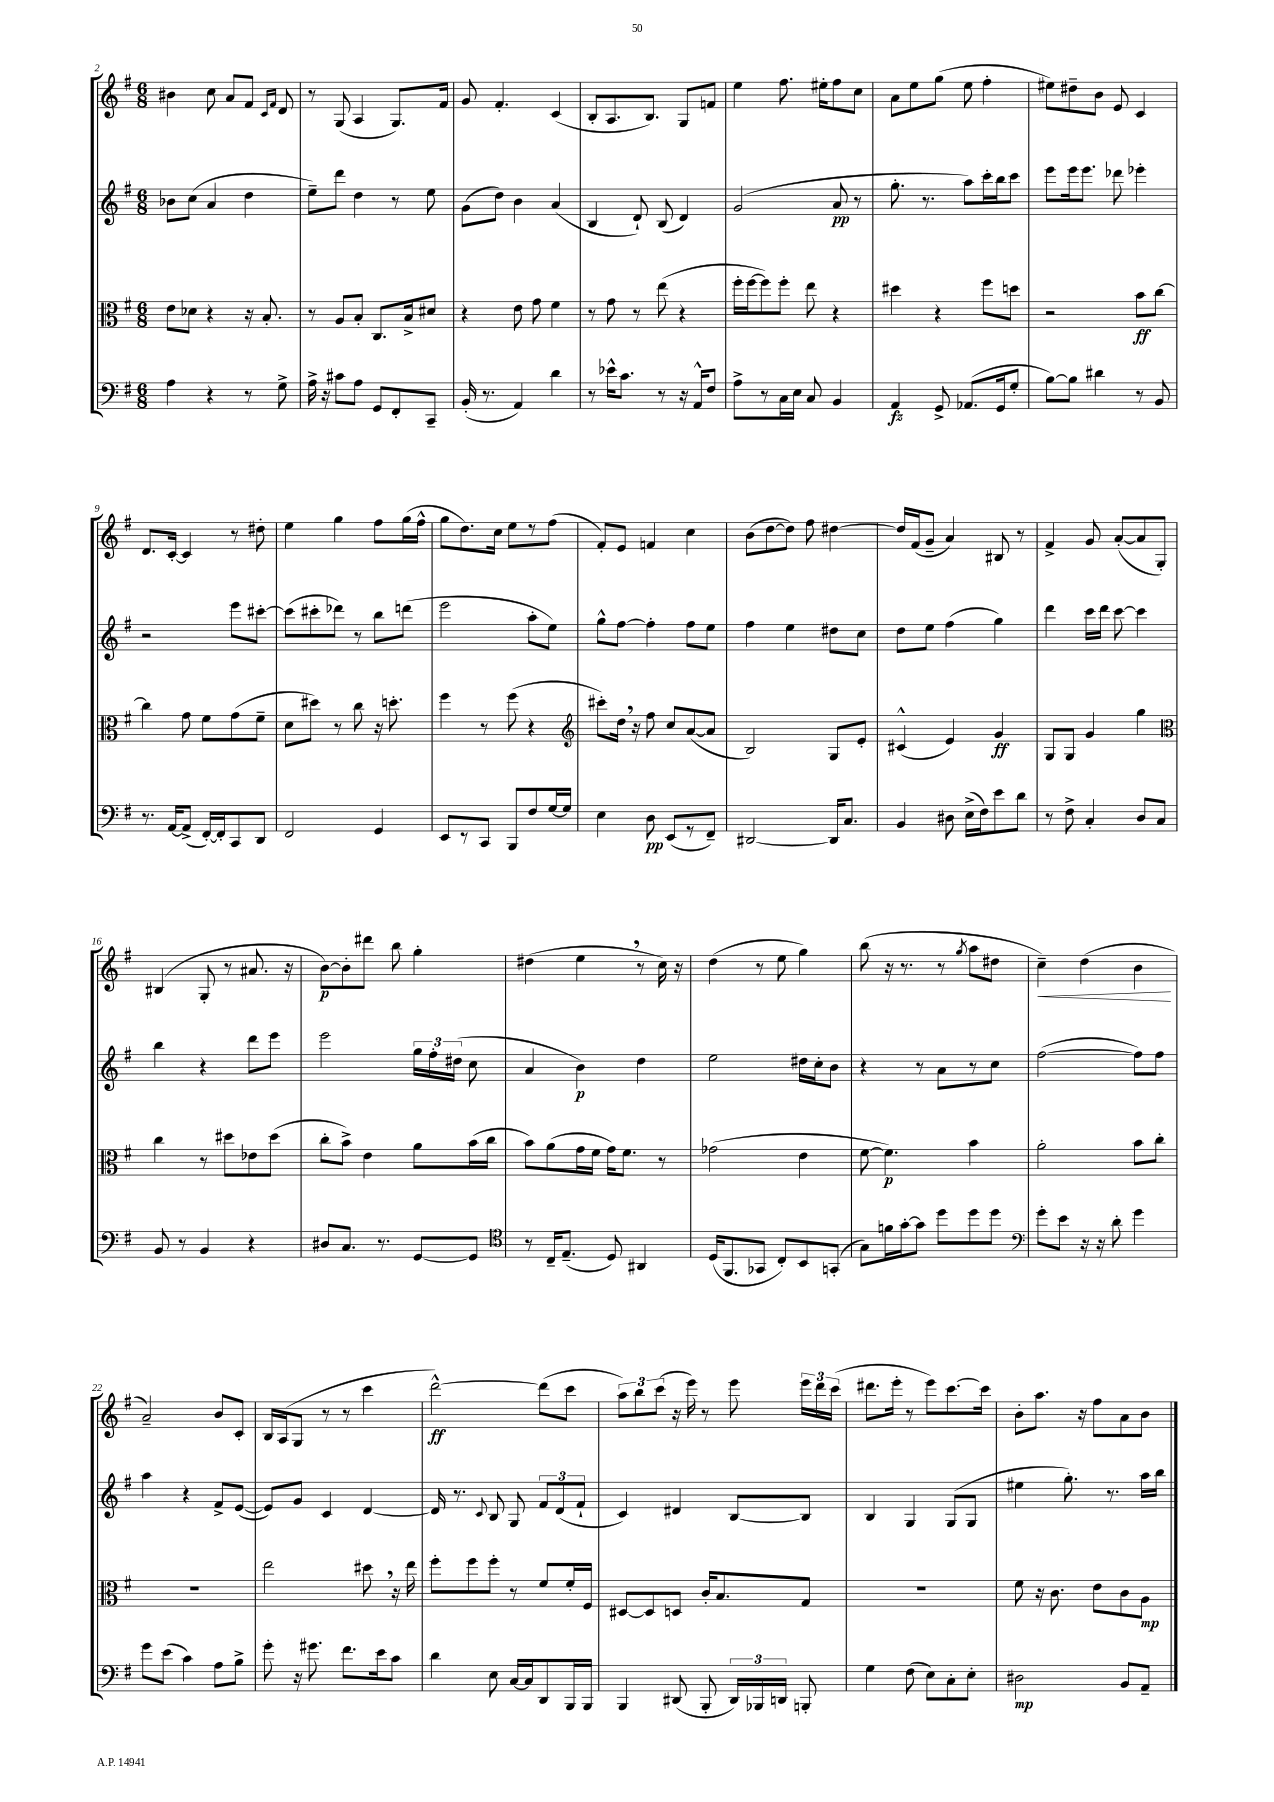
<<
\new StaffGroup <<
\new Staff = "s0" {
    \clef treble \key g \major \numericTimeSignature \time 6/8
    \autoBeamOff bis'4 c''8 a'8[ fis'8] \grace { c'16[ fis'16] } d'8 |
    r8 g8( a4 g8.[) fis'16] |
    g'8 fis'4.-. c'4( |
    b8[-. a8. b8.]) g8[ f'8] |
    e''4 fis''8. eis''16[-. fis''8 c''8] |
    a'8[ e''8 g''8]( e''8 fis''4-. |
    eis''8[) dis''8-- b'8] e'8 c'4 |
    d'8.[ c'16]~-. c'4 r8 dis''8-. |
    e''4 g''4 fis''8[ g''16( fis''16]-^ |
    g''8[ d''8.) c''16] e''8[ r8 fis''8]( |
    fis'8[-.) e'8] f'4 c''4 |
    b'8[( d''8~ d''8]) fis''8 dis''4~ |
    dis''16[ fis'16( g'8]-- a'4) bis8 r8 |
    fis'4-> g'8 a'8[~-.( a'8 g8]-.) |
    bis4( g8-. r8 ais'8. r16 |
    b'8[~\p) b'8-. dis'''8] b''8 g''4-. |
    dis''4( e''4 \breathe r8 c''16) r16 |
    d''4( r8 e''8 g''4) |
    b''8( r16 r8. r8 \acciaccatura { g''8 } a''8[ dis''8] |
    c''4--\<) d''4( b'4\! |
    a'2--) b'8[ c'8]-. |
    b16[ a16( g8] r8 r8 c'''4 |
    d'''2~-^\ff) d'''8[( c'''8] |
    \tuplet 3/2 { a''8[) b''8 c'''8]( } r16 e'''16) r8 e'''8 \tuplet 3/2 { e'''16[ d'''16 c'''16]( } |
    dis'''8.[ e'''16]-. r8 e'''8[) c'''8.~ c'''16] |
    b'8[-. a''8.] r16 fis''8[ a'8 b'8] \bar "|." |
}
\new Staff = "s1" {
    \clef treble \key g \major \numericTimeSignature \time 6/8
    \autoBeamOff bes'8[ c''8]( a'4 d''4 |
    e''8[--) d'''8] d''4 r8 e''8 |
    g'8[( d''8]) b'4 a'4( |
    b4 d'8-!) b8( d'4) |
    g'2( a'8\pp r8 |
    g''8.-. r8. a''8[) c'''16-. b''16 c'''8] |
    e'''8[ e'''16 e'''8.] des'''8 ees'''4-. |
    r2 e'''8[ cis'''8]~-. |
    cis'''8[( cis'''8-. des'''8]) r8 b''8[ d'''8]( |
    e'''2 a''8[-. e''8]) |
    g''8[-^ fis''8]~ fis''4-. fis''8[ e''8] |
    fis''4 e''4 dis''8[ c''8] |
    d''8[ e''8] fis''4( g''4) |
    d'''4 c'''16[ d'''16] c'''8~ c'''4 |
    b''4 r4 d'''8[ e'''8] |
    e'''2 \tuplet 3/2 { g''16[ fis''16-. dis''16]( } c''8 |
    a'4 b'4\p) d''4 |
    e''2 dis''16[ c''16-. b'8] |
    r4 r8 a'8[ r8 c''8] |
    fis''2~( fis''8[) fis''8] |
    a''4 r4 fis'8[-> e'8]~( |
    e'8[) g'8] c'4 d'4~ |
    d'16 r8. \appoggiatura { c'8 } b8 g8 \tuplet 3/2 { fis'8[ d'8( fis'8]-! } |
    c'4) dis'4 b8[~ b8] |
    b4 g4 g8[( g8] |
    eis''4 g''8.-.) r8. a''16[ b''16] \bar "|." |
}
\new Staff = "s2" {
    \clef alto \key g \major \numericTimeSignature \time 6/8
    \autoBeamOff e'8[ des'8] r4 r16 b8.-. |
    r8 a8[ b8]-. c8.[ b16-> dis'8] |
    r4 e'8 g'8 fis'4 |
    r8 g'8 r8 e''8( r4 |
    fis''16[-. fis''16~ fis''8) fis''8]-. e''8 r4 |
    dis''4 r4 fis''8[ d''8] |
    r2 b'8[\ff c''8]~ |
    c''4 g'8 fis'8[ g'8( fis'8]-- |
    d'8[ dis''8]) r8 c''8 r16 d''8.-. |
    fis''4 r8 fis''8( r4 |
    \clef treble cis'''8[-.) d''16] \breathe r16 fis''8 c''8[ a'8~( a'8] |
    b2) g8[ e'8]-. |
    cis'4-^( e'4) g'4\ff |
    g8[ g8] g'4 g''4 |
    \clef alto c''4 r8 dis''8[ ees'8 dis''8]( |
    c''8[-. b'8]->) e'4 a'8[ b'16( c''16] |
    b'8[) a'8( g'16 fis'16] g'16[) fis'8.] r8 |
    ges'2( e'4 |
    fis'8~ fis'4.\p) b'4 |
    a'2-. b'8[ c''8]-. |
    R2. |
    e''2 dis''8 \breathe r16 e''16 |
    fis''8[-. fis''8 fis''8]-. r8 fis'8[ fis'16-. fis16] |
    dis8[~ dis8 d8] c'16[-. b8. g8] |
    R2. |
    fis'8 r16 c'8. e'8[ c'8 a8]\mp \bar "|." |
}
\new Staff = "s3" {
    \clef bass \key g \major \numericTimeSignature \time 6/8
    \autoBeamOff a4 r4 r8 g8-> |
    a16-> r16 cis'8[ a8] g,8[ fis,8-. c,8]-- |
    b,16-.( r8. a,4) d'4 |
    r8 ees'16[-^ c'8.] r8 r16 a,16[-^ fis8] |
    a8[-> r8 c16 e16] c8 b,4 |
    a,4\fz g,8-> aes,8.[( g,16 g8]-. |
    b8[~) b8] dis'4 r8 b,8 |
    r8. a,16[~ a,8]->( fis,16[~-.) fis,16-. c,8 d,8] |
    fis,2 g,4 |
    e,8[ r8 c,8] b,,8[ fis8 g16~ g16] |
    e4 d8\pp e,8[( r8 fis,8]--) |
    dis,2~ dis,16[ c8.] |
    b,4 dis8 e16[->( fis16) e'8 d'8] |
    r8 fis8-> c4-. d8[ c8] |
    b,8 r8 b,4 r4 |
    dis8[ c8.] r8. g,8[~ g,8] |
    \clef tenor r8 c16[-- e8.]--( d8) ais,4 |
    d16[( fis,8. ges,8] c8[-.) b,8 g,8]-.( |
    g8[) f'16 g'16~-. g'8] d''8[ d''8 d''8] |
    \clef bass g'8[-. e'8] r16 r16 d'8-. g'4 |
    g'8[ e'8]( c'4) a8[ b8]-> |
    g'8-. r16 gis'8. fis'8.[ e'16 c'8] |
    d'4 e8 c16[~ c16 d,8 b,,16 b,,16] |
    b,,4 dis,8( b,,8-. \tuplet 3/2 { dis,16[) bes,,16 d,16] } b,,8-. |
    g4 fis8( e8[) c8-. e8]-. |
    dis2\mp b,8[ a,8]-- \bar "|." |
}
>>
>>
\layout { \context { \Score currentBarNumber = #2 } }
